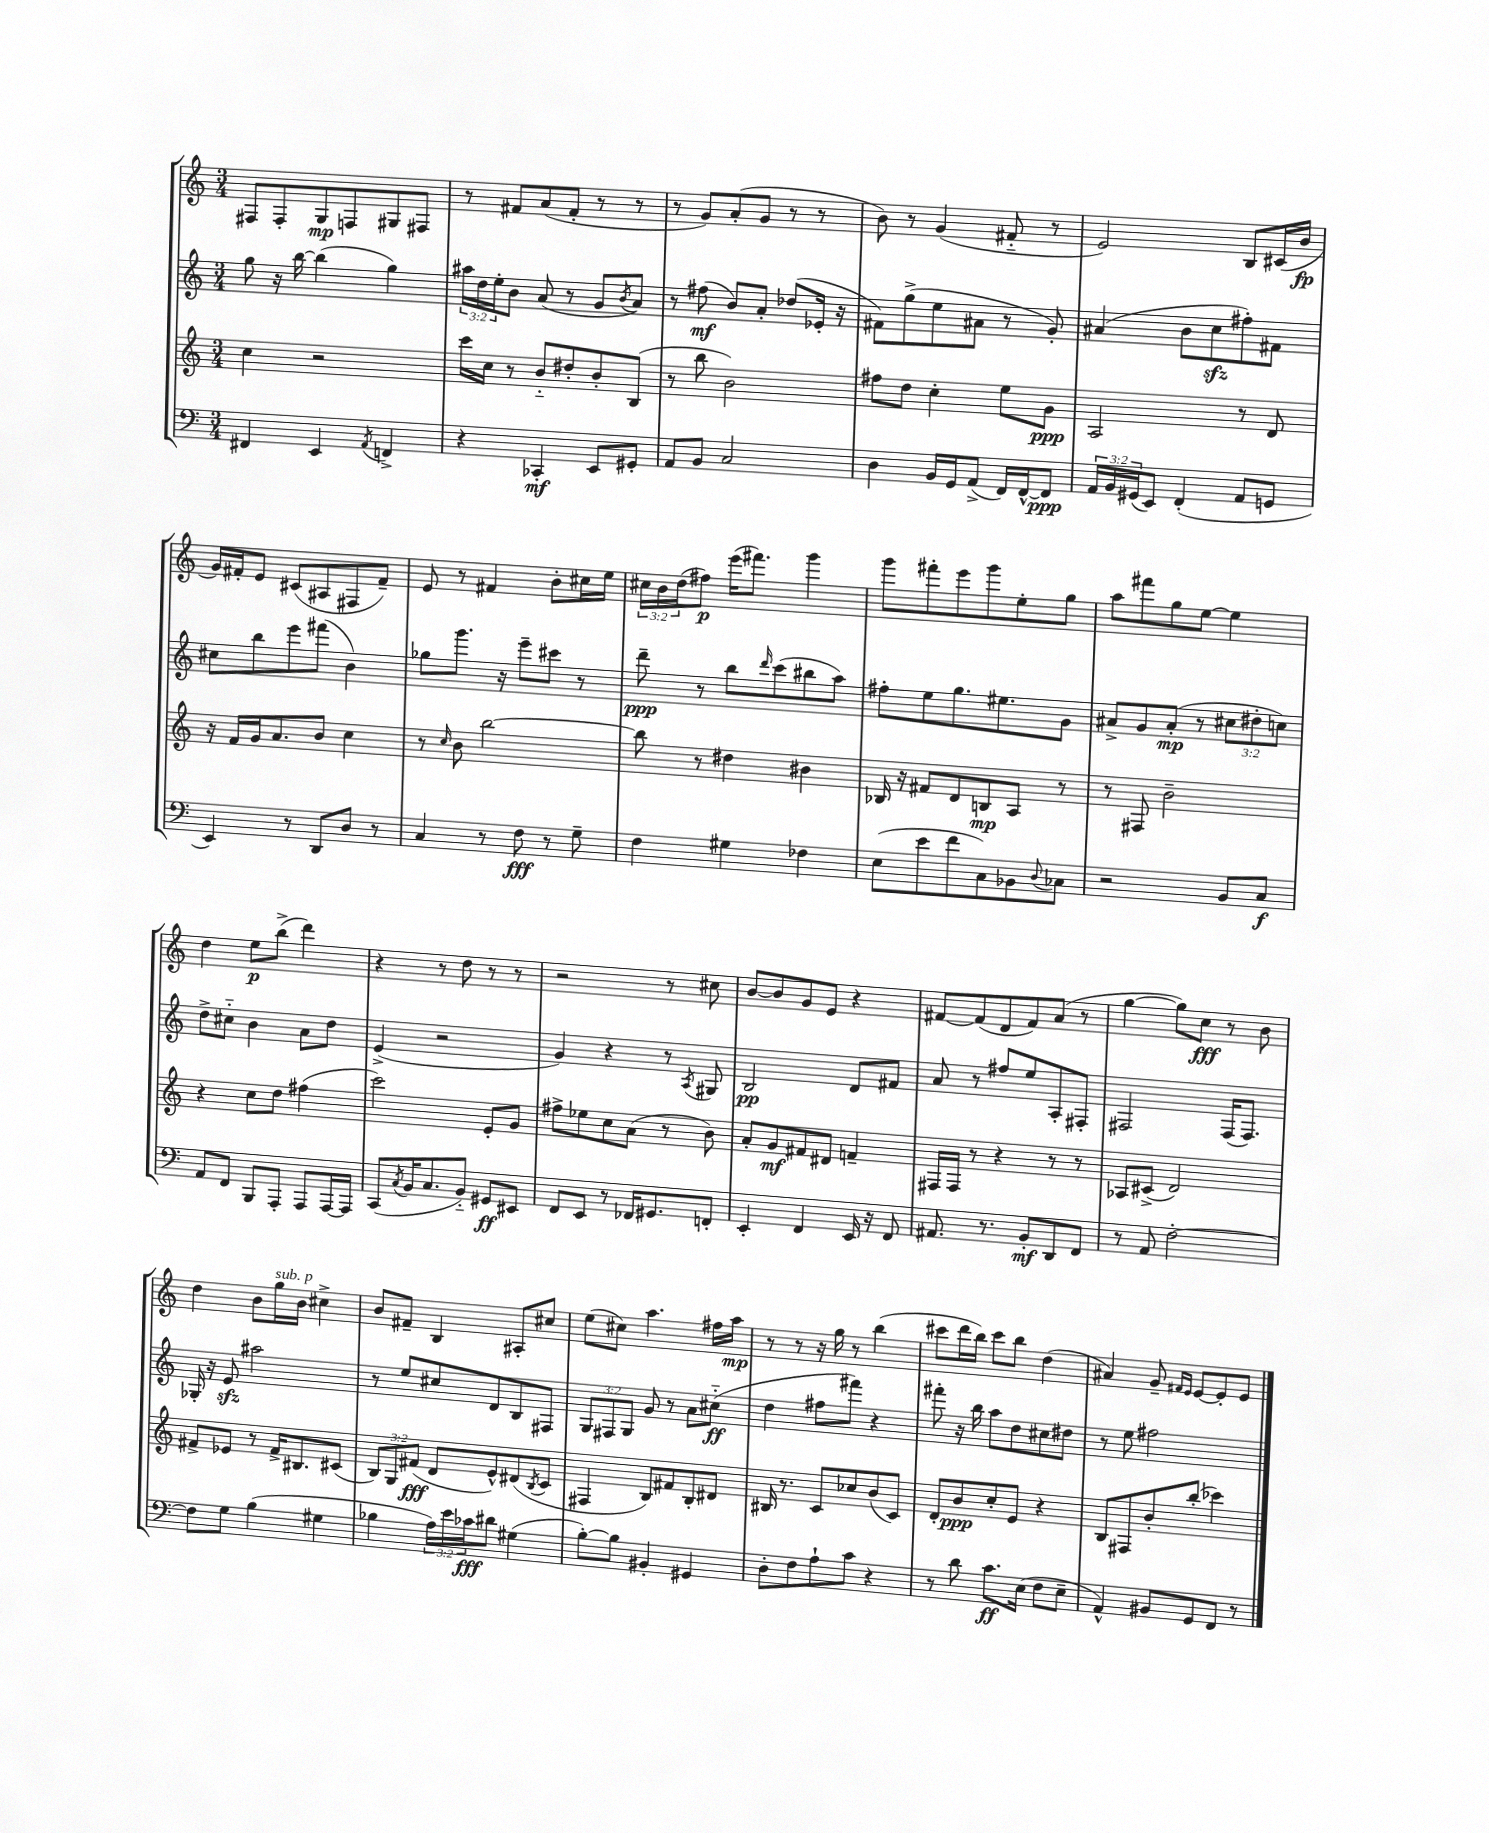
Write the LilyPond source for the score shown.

<<
\new StaffGroup <<
\new Staff = "s0" {
    \clef treble \key c \major \numericTimeSignature \time 3/4 \override Staff.TupletNumber.text = #tuplet-number::calc-fraction-text
    fis8 fis8-. g8\mp f8 gis8 fis8 |
    r8 fis'8 a'8( fis'8-. r8 r8 |
    r8 g'8) a'8-.( g'8 r8 r8 |
    b'8) r8 g'4( fis'8-_ r8 |
    e'2) b8 cis'16( b'16\fp |
    g'16) fis'16-. e'8 cis'8( ais8 fis8 fis'8--) |
    e'8 r8 fis'4 b'8-. cis''16 e''16 |
    \tuplet 3/2 { cis''16 b'16 d''16( } fis''8\p) e'''16( fis'''8.) g'''4 |
    g'''8 fis'''8-. e'''8 g'''8 e''8-. g''8 |
    a''8 fis'''8 g''8 e''8~ e''4 |
    d''4 e''8\p b''8->( d'''4) |
    r4 r8 d''8 r8 r8 |
    r2 r8 cis''8 |
    b'8~ b'8 g'8 e'8 r4 |
    fis'8~ fis'8( d'8 fis'8) a'8( r8 |
    g''4~ g''8) c''8\fff r8 b'8 |
    d''4 b'8 g''16^\markup { \italic "sub. p" } b'16 cis''4-> |
    b'8 fis'8-- b4 ais8-. cis''8 |
    e''8( cis''8) a''4. fis''16 a''16\mp |
    r8 r8 r16 g''16 r8 b''4( |
    cis'''8 d'''16 b''16) cis'''8 b''8 d''4( |
    ais'4) g'8-- \grace { fis'16 e'16 } e'8~ e'8-. e'8 \bar "|." |
}
\new Staff = "s1" {
    \clef treble \key c \major \numericTimeSignature \time 3/4 \override Staff.TupletNumber.text = #tuplet-number::calc-fraction-text
    g''8 r16 b''16~ b''4( g''4) |
    \tuplet 3/2 { ais''16 d''16 e''16-. } b'8 a'8( r8 g'8 \acciaccatura { b'8 } a'8) |
    r8 fis''8\mf( b'8) a'8-. des''8( ees'16-. r16 |
    fis'8) g''8->( e''8 ais'8 r8 g'8-.) |
    ais'4( b'8 c''8\sfz fis''8-.) fis'8 |
    cis''8 b''8 e'''8 fis'''8( b'4) |
    ges''8 g'''8. r16 e'''8-- cis'''8 r8 |
    d'''8--\ppp r8 b''8 \grace { d'''16 } c'''8( bis''8 a''8) |
    fis''8-. e''8 g''8. eis''8. g'8 |
    ais'8-> g'8 ais'8-.\mp( r8 \tuplet 3/2 { cis''8 dis''8-. c''8) } |
    d''8-> cis''8-_ b'4 a'8 d''8 |
    e'4->( r2 |
    g'4) r4 r8 \acciaccatura { a8 } gis8 |
    b2\pp d'8 fis'8 |
    a'8 r8 fis''8 e''8 a8-. fis8-. |
    fis2 fis16( fis8.) |
    ges16-. r16 e'8\sfz ais''2 |
    r8 e''8 cis''8 d'8 b8 fis8 |
    \tuplet 3/2 { g8 fis8 g8 } g'8 r8 a'8 cis''8-_\ff( |
    d''4 fis''8 fis'''8) r4 |
    fis'''8-. r16 b''16 a''8 d''8 cis''8 dis''8 |
    r8 e''8 fis''2 \bar "|." |
}
\new Staff = "s2" {
    \clef treble \key c \major \numericTimeSignature \time 3/4 \override Staff.TupletNumber.text = #tuplet-number::calc-fraction-text
    c''4 r2 |
    c'''16 c''16 r8 b'8-_ dis''8-. b'8-. b8( |
    r8 b''8 b'2) |
    fis''8 d''8 c''4-. e''8 g'8\ppp |
    a2 r8 d'8 |
    r16 f'16 g'16 a'8. b'8 c''4 |
    r8 \grace { c''16 } b'8 b''2~ |
    b''8 r8 dis''4 bis'4 |
    bes16 r16 fis'8 d'8 b8\mp a8 r8 |
    r8 fis8 b'2-- |
    r4 c''8 d''8 fis''4( |
    c'''2) e'8-. g'8 |
    fis''8-> ees''8 c''8 a'8( r8 b'8) |
    a'8-. g'8\mf fis'8 dis'8 f'4-- |
    fis16 fis16 r8 r4 r8 r8 |
    aes8 cis'8->( d'2) |
    fis'8-> ees'8 r8 fis'16-> bis8. cis'8( |
    \tuplet 3/2 { b8) g8 fis'8\fff( } d'8 e'8-^) dis'8( \acciaccatura { b8 } c'8 |
    fis4 b8) fis'8 b8-. dis'8 |
    bis16 r8. c'8 ces''8 b'8( c'8) |
    d'8-. b'8\ppp c''8-. e'8 r4 |
    b8 fis8 b'8-. b''8-.( ces'''4) \bar "|." |
}
\new Staff = "s3" {
    \clef bass \key c \major \numericTimeSignature \time 3/4 \override Staff.TupletNumber.text = #tuplet-number::calc-fraction-text
    fis,4 e,4 \acciaccatura { a,8 } f,4-> |
    r4 ces,4-.\mf e,8 gis,8-. |
    a,8 b,8 c2 |
    d4 b,16 g,16 a,8->( f,16) f,16~-^ f,8\ppp |
    \tuplet 3/2 { a,16 b,16 gis,16( } e,8) f,4-.( a,8 g,8 |
    e,4) r8 d,8 d8 r8 |
    c4 r8 f8\fff r8 g8-- |
    f4 gis4 fes4 |
    e8( e'8 f'8 c8) bes,8 \appoggiatura { d8 } ces8 |
    r2 b,8 c8\f |
    a,8 f,8 b,,8 a,,8-. a,,8 a,,16~ a,,16 |
    c,8( \acciaccatura { c8 } b,16 c8. b,8-_) gis,8\ff eis,8 |
    f,8 e,8 r8 fes,16 gis,8. f,8-. |
    e,4-. f,4 e,16 r16 f,8 |
    ais,8. r8. b,8-.\mf d,8 f,8 |
    r8 a,8 f2~-. |
    f8 g8 b4( gis4 |
    bes4 \tuplet 3/2 { a16) e'16 ces'16\fff } dis'8 gis4( |
    b8~-.) b8 bis,4-. gis,4 |
    d8-. f8 a8-! c'8 r4 |
    r8 d'8 c'8.\ff e16( f8 e8-- |
    a,4-^) bis,8 g,8 f,8 r8 \bar "|." |
}
>>
>>
\layout { \context { \Score \remove "Bar_number_engraver" } }
